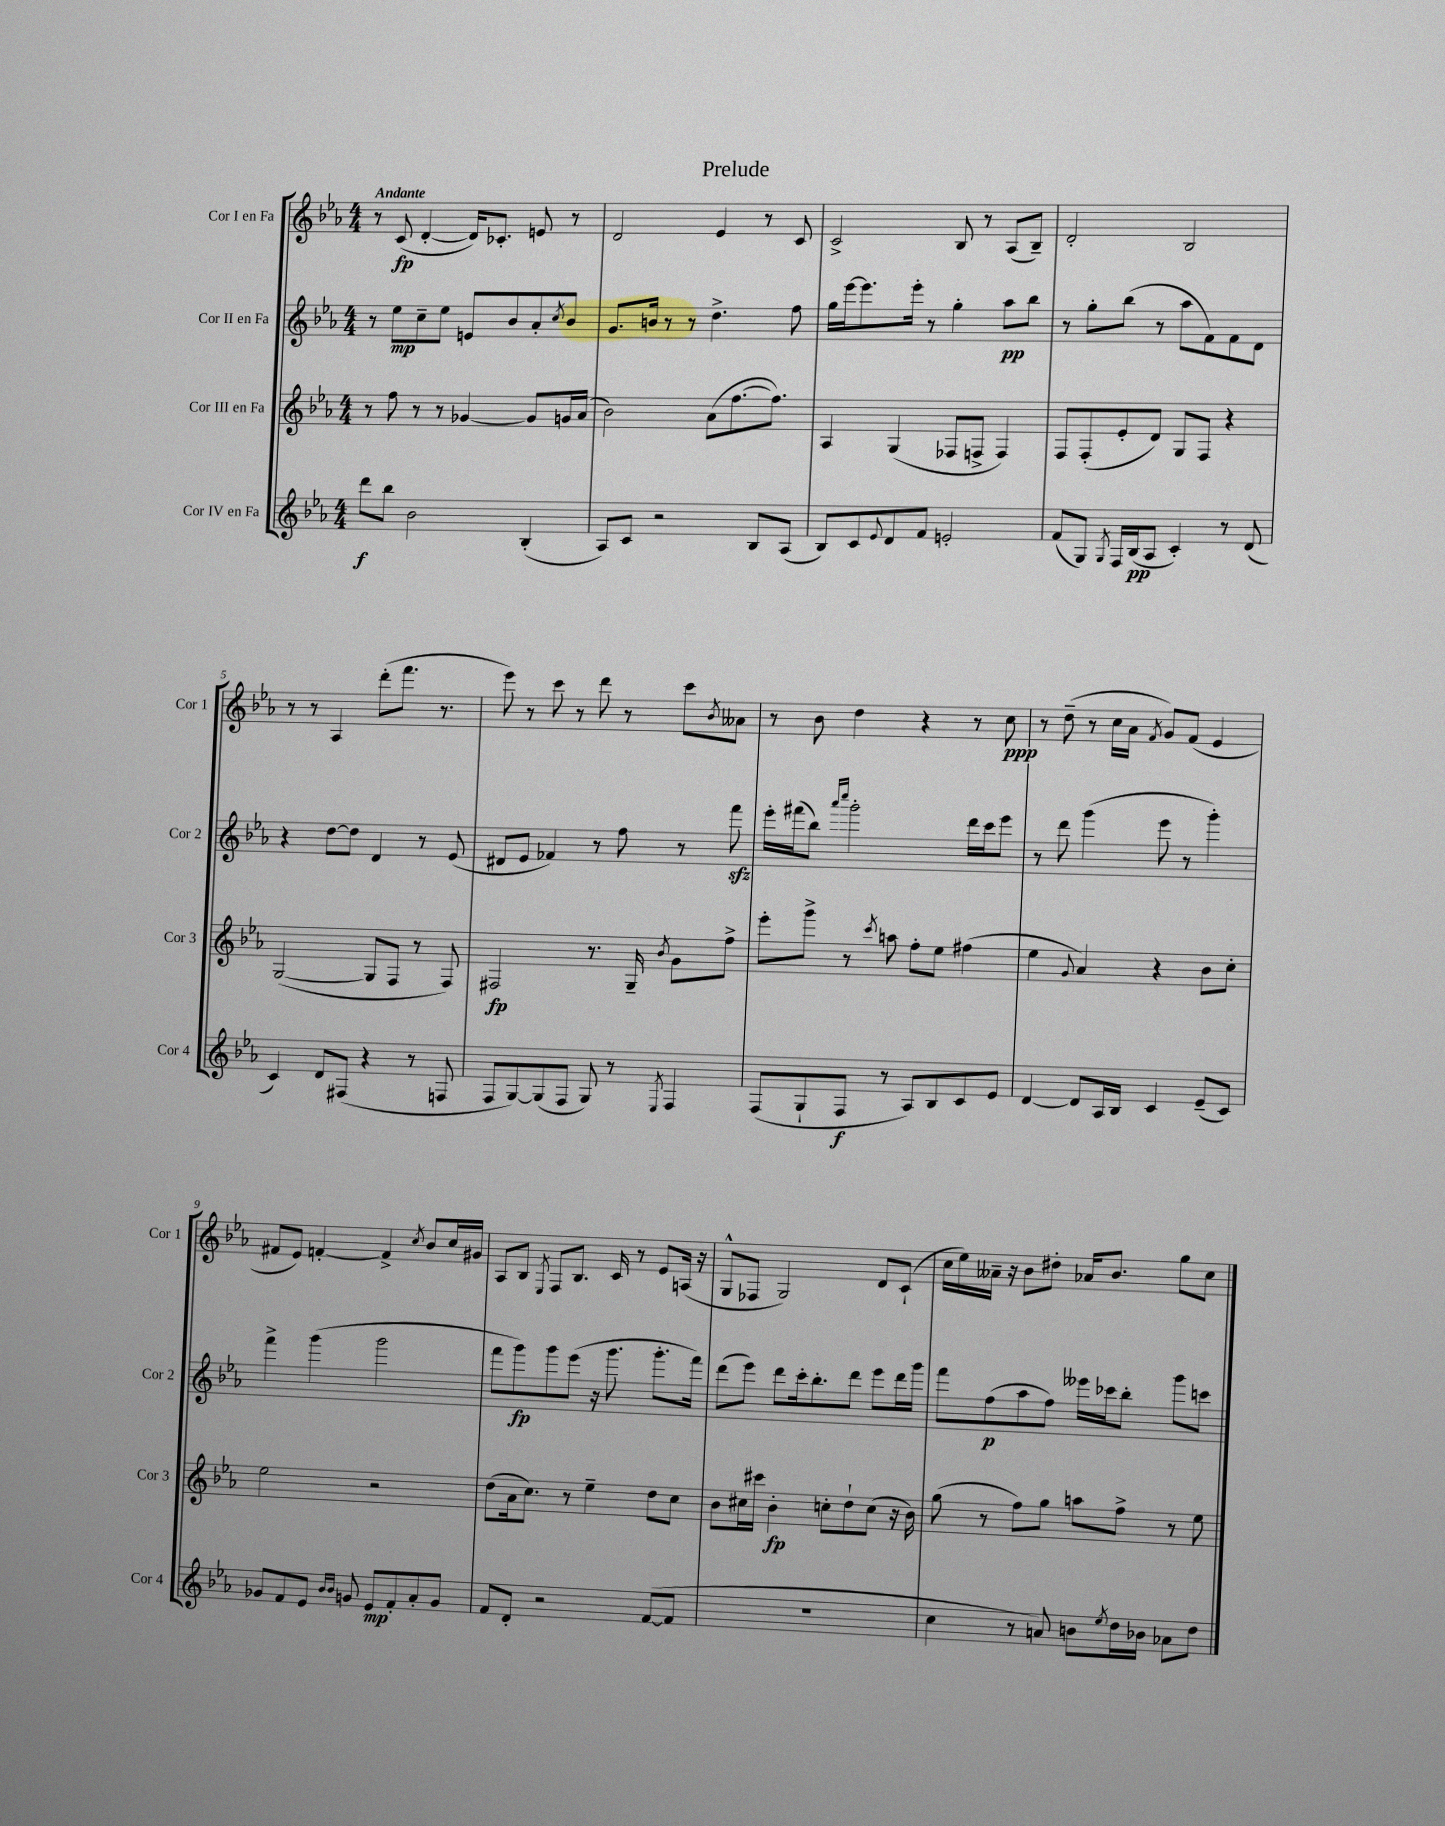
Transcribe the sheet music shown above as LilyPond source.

\header { title = "Prelude" }
<<
\new StaffGroup <<
\new Staff = "s0" \with { instrumentName = "Cor I en Fa" shortInstrumentName = "Cor 1" } {
    \clef treble \key ees \major \numericTimeSignature \time 4/4 \tempo "Andante"
    r8 c'8\fp( d'4~-. d'16) ces'8.-. e'8 r8 |
    d'2 ees'4 r8 c'8 |
    c'2-> bes8 r8 aes8( bes8--) |
    d'2-. bes2 |
    r8 r8 aes4 d'''8-.( f'''8. r8. |
    ees'''8) r8 c'''8 r8 d'''8 r8 c'''8 \acciaccatura { bes'8 } aeses'8 |
    r8 bes'8 d''4 r4 r8 c''8\ppp |
    r8 d''8--( r8 c''16 aes'16 \acciaccatura { f'8 } g'8) f'8( ees'4 |
    fis'8 ees'8) f'4~-. f'4-> \acciaccatura { c''8 } bes'8 c''16 gis'16 |
    aes8 bes8 \acciaccatura { ees8 } f8 bes8. c'16 r8 ees'8 a16( r16 |
    g8-^ fes8 g2) d'8 c'8-!( |
    c''16 ees''16) aeses'16-- r16 bes'8 dis''8-. aes'16 bes'8. g''8 c''8 \bar "|." |
}
\new Staff = "s1" \with { instrumentName = "Cor II en Fa" shortInstrumentName = "Cor 2" } {
    \clef treble \key ees \major \numericTimeSignature \time 4/4
    r8 ees''8\mp c''8-- ees''8 e'8 bes'8 aes'8-. \acciaccatura { c''8 } bes'8 |
    g'8. b'16 r8 r8 d''4.-> f''8 |
    g''16 ees'''16~ ees'''8. ees'''16-. r8 g''4-. aes''8\pp bes''8 |
    r8 g''8-. bes''8( r8 aes''8 f'8) f'8 d'8 |
    r4 d''8~ d''8 d'4 r8 ees'8( |
    dis'8 ees'8 fes'4) r8 f''8 r8 f'''8\sfz |
    ees'''16-. fis'''16( bes''8) \grace { aes'''16 c''''16 } g'''2-. d'''16 c'''16 ees'''8 |
    r8 d'''8 g'''4( ees'''8 r8 g'''4-.) |
    f'''4-> g'''4( g'''2 |
    f'''8 g'''8\fp) g'''8 ees'''8( r16 g'''8. g'''8.-. f'''16) |
    d'''8( ees'''8) d'''8 c'''16-. bes''8.-. d'''8 ees'''8 d'''16 g'''16 |
    f'''8 f''8\p( aes''8 f''8) eeses'''16 ces'''16 bes''8-. g'''8 c'''8 \bar "|." |
}
\new Staff = "s2" \with { instrumentName = "Cor III en Fa" shortInstrumentName = "Cor 3" } {
    \clef treble \key ees \major \numericTimeSignature \time 4/4
    r8 f''8 r8 r8 ges'4~ ges'8 g'16 aes'16( |
    bes'2) aes'8( f''8.~ f''8.) |
    aes4 g4( fes8 f8-> f4) |
    f8 f8-.( ees'8-. d'8) g8 f8 r4 |
    g2~( g8 f8 r8 f8) |
    fis2\fp r8. g16-- \acciaccatura { bes'8 } g'8 f''8-> |
    ees'''8-. g'''8-> r8 \acciaccatura { c'''8 } a''8 f''8-. ees''8 fis''4( |
    ees''4 \appoggiatura { g'8 } aes'4) r4 bes'8 c''8-. |
    ees''2 r2 |
    d''8( aes'16 c''8.) r8 ees''4-- d''8 c''8 |
    bes'8 cis''16 cis'''16 bes'4-.\fp c''8-. d''8-! c''8( r16 bes'16) |
    g''8( r8 f''8) g''8 a''8 f''8-> r8 ees''8 \bar "|." |
}
\new Staff = "s3" \with { instrumentName = "Cor IV en Fa" shortInstrumentName = "Cor 4" } {
    \clef treble \key ees \major \numericTimeSignature \time 4/4
    d'''8\f bes''8 bes'2 bes4-.( |
    aes8) c'8 r2 bes8 aes8( |
    bes8) c'8 \appoggiatura { ees'8 } d'8 f'8 e'2-. |
    f'8( g8) \acciaccatura { g8 } f16 bes16\pp( aes8 c'4-.) r8 d'8( |
    c'4) d'8 fis8( r4 r8 f8 |
    f8 g8~) g8( f8 g8) r8 \acciaccatura { ees8 } f4 |
    f8( g8-! f8\f r8 aes8) bes8 c'8 ees'8 |
    d'4~ d'8 aes16 bes16 c'4 ees'8--( c'8) |
    ges'8 f'8 ees'8 \grace { bes'16 bes'16 } g'8 ees'8\mp f'8-. aes'8-. g'8 |
    f'8 d'8-. r2 f'8~( f'8 |
    R1 |
    c''4 r8 a'8) b'8 \acciaccatura { ees''8 } d''16 bes'16 aes'8 d''8 \bar "|." |
}
>>
>>
